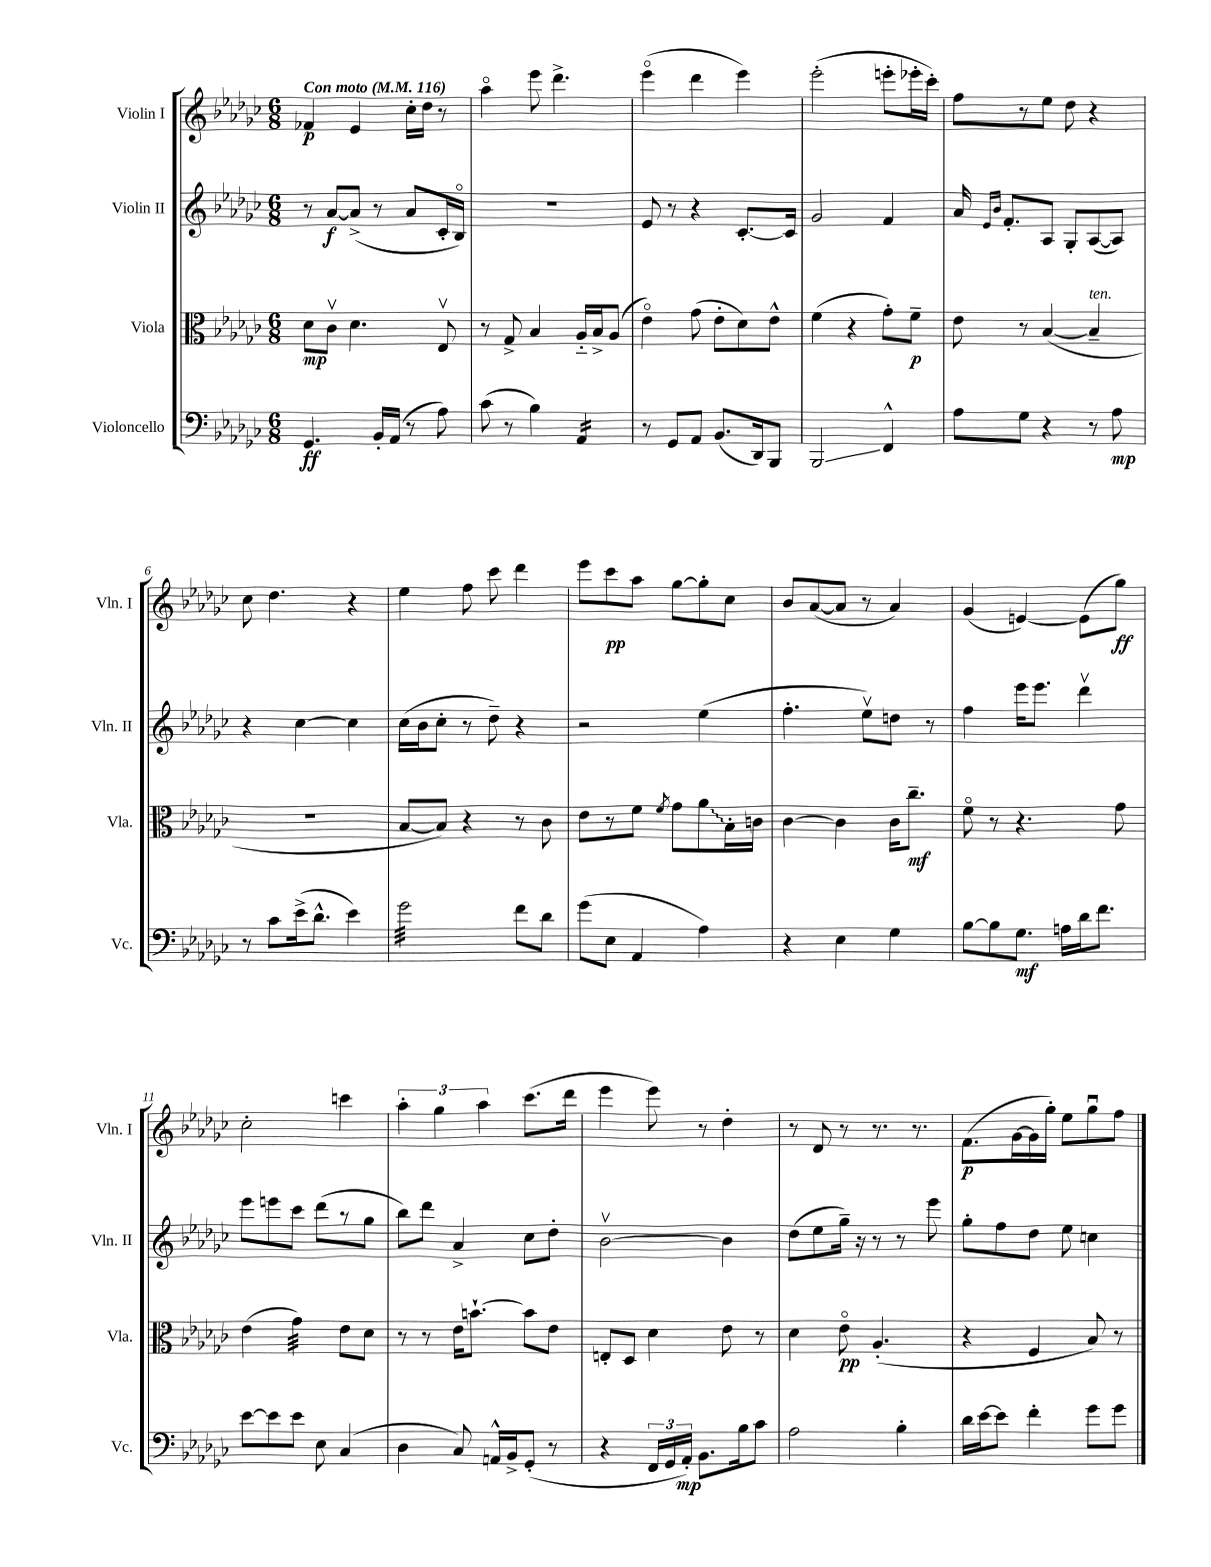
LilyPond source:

<<
\new StaffGroup <<
\new Staff = "s0" \with { instrumentName = "Violin I" shortInstrumentName = "Vln. I" } {
    \clef treble \key ges \major \numericTimeSignature \time 6/8 \tempo "Con moto" 4 = 116
    \autoBeamOff fes'4\p ees'4 ces''16[-. des''16] r8 |
    aes''4\flageolet ees'''8 des'''4.-> |
    ees'''4\flageolet( des'''4 ees'''4) |
    ees'''2-.( e'''8[-. ees'''16-. ces'''16]-.) |
    f''8[ r8 ees''8] des''8 r4 |
    ces''8 des''4. r4 |
    ees''4 f''8 ces'''8 des'''4 |
    ees'''8[ ces'''8\pp aes''8] ges''8[~ ges''8-. ces''8] |
    bes'8[ aes'8~( aes'8] r8 aes'4) |
    ges'4( e'4~) e'8[( ges''8]\ff) |
    ces''2-. c'''4 |
    \tuplet 3/2 { aes''4-. ges''4 aes''4 } ces'''8.[( des'''16] |
    ees'''4 ees'''8) r8 des''4-. |
    r8 des'8 r8 r8. r8. |
    f'8.[\p( ges'16~ ges'16 ges''16]-.) ees''8[ ges''8\downbow f''8] \bar "|." |
}
\new Staff = "s1" \with { instrumentName = "Violin II" shortInstrumentName = "Vln. II" } {
    \clef treble \key ges \major \numericTimeSignature \time 6/8
    \autoBeamOff r8 aes'8[~\f aes'8]->( r8 aes'8[ ces'16-. bes16]\flageolet) |
    R2. |
    ees'8 r8 r4 ces'8.[~-. ces'16] |
    ges'2 f'4 |
    aes'16 \grace { ees'16[ bes'16] } f'8.[-. aes8] ges8[-. aes8~( aes8]) |
    r4 ces''4~ ces''4 |
    ces''16[( bes'16 ces''8]-. r8 des''8--) r4 |
    r2 ees''4( |
    f''4.-. ees''8[\upbow) d''8] r8 |
    f''4 ees'''16[ ees'''8.] des'''4\upbow |
    ees'''8[ e'''8 ces'''8] des'''8[( r8 ges''8] |
    bes''8[) des'''8] aes'4-> ces''8[ des''8]-. |
    bes'2~\upbow bes'4 |
    des''8[( ees''8 ges''16]--) r16 r8 r8 ees'''8 |
    ges''8[-. f''8 des''8] ees''8 c''4 \bar "|." |
}
\new Staff = "s2" \with { instrumentName = "Viola" shortInstrumentName = "Vla." } {
    \clef alto \key ges \major \numericTimeSignature \time 6/8
    \autoBeamOff des'8[\mp ces'8]\upbow des'4. ees8\upbow |
    r8 ges8-> bes4 aes16[-_ bes16-> aes8]( |
    ees'4\flageolet) ges'8( ees'8[-. des'8) ees'8]-^ |
    f'4( r4 ges'8[-.) f'8]--\p |
    ees'8 r8 bes4~( bes4--^\markup { \italic "ten." } |
    R2. |
    bes8[~ bes8]) r4 r8 ces'8 |
    ees'8[ r8 f'8] \acciaccatura { f'8 } ges'8[ \once \override Glissando.style = #'zigzag aes'8\glissando bes16-. c'16] |
    ces'4~ ces'4 ces'16[ ces''8.]--\mf |
    f'8\flageolet r8 r4. ges'8 |
    ees'4( ges'4:32) ees'8[ des'8] |
    r8 r8 ees'16[ b'8.]~-! b'8[ ees'8] |
    e8[-. des8] des'4 ees'8 r8 |
    des'4 ees'8\flageolet\pp aes4.-.( |
    r4 f4 bes8) r8 \bar "|." |
}
\new Staff = "s3" \with { instrumentName = "Violoncello" shortInstrumentName = "Vc." } {
    \clef bass \key ges \major \numericTimeSignature \time 6/8
    \autoBeamOff ges,4.\ff bes,16[-. aes,16]( r8 aes8) |
    ces'8( r8 bes4) aes,4:16 |
    r8 ges,8[ aes,8] bes,8.[( des,16) bes,,8] |
    bes,,2\glissando f,4-^ |
    aes8[ ges8] r4 r8 aes8\mp |
    r8 ces'8[ ees'16->( des'8.]-^ ees'4) |
    ges'2:32 f'8[ des'8] |
    ges'8[( ees8] aes,4 aes4) |
    r4 ees4 ges4 |
    bes8[~ bes8 ges8.]\mf a16[ des'16 f'8.] |
    ees'8[~ ees'8 ees'8] ees8 ces4( |
    des4 ces8) a,16[-^ bes,16-> ges,8]-.( r8 |
    r4 \tuplet 3/2 { f,16[ ges,16 aes,16]-.\mp) } bes,8.[ bes16 ces'8] |
    aes2 bes4-. |
    des'16[ ees'16~ ees'8] f'4-. ges'8[ ges'8] \bar "|." |
}
>>
>>
